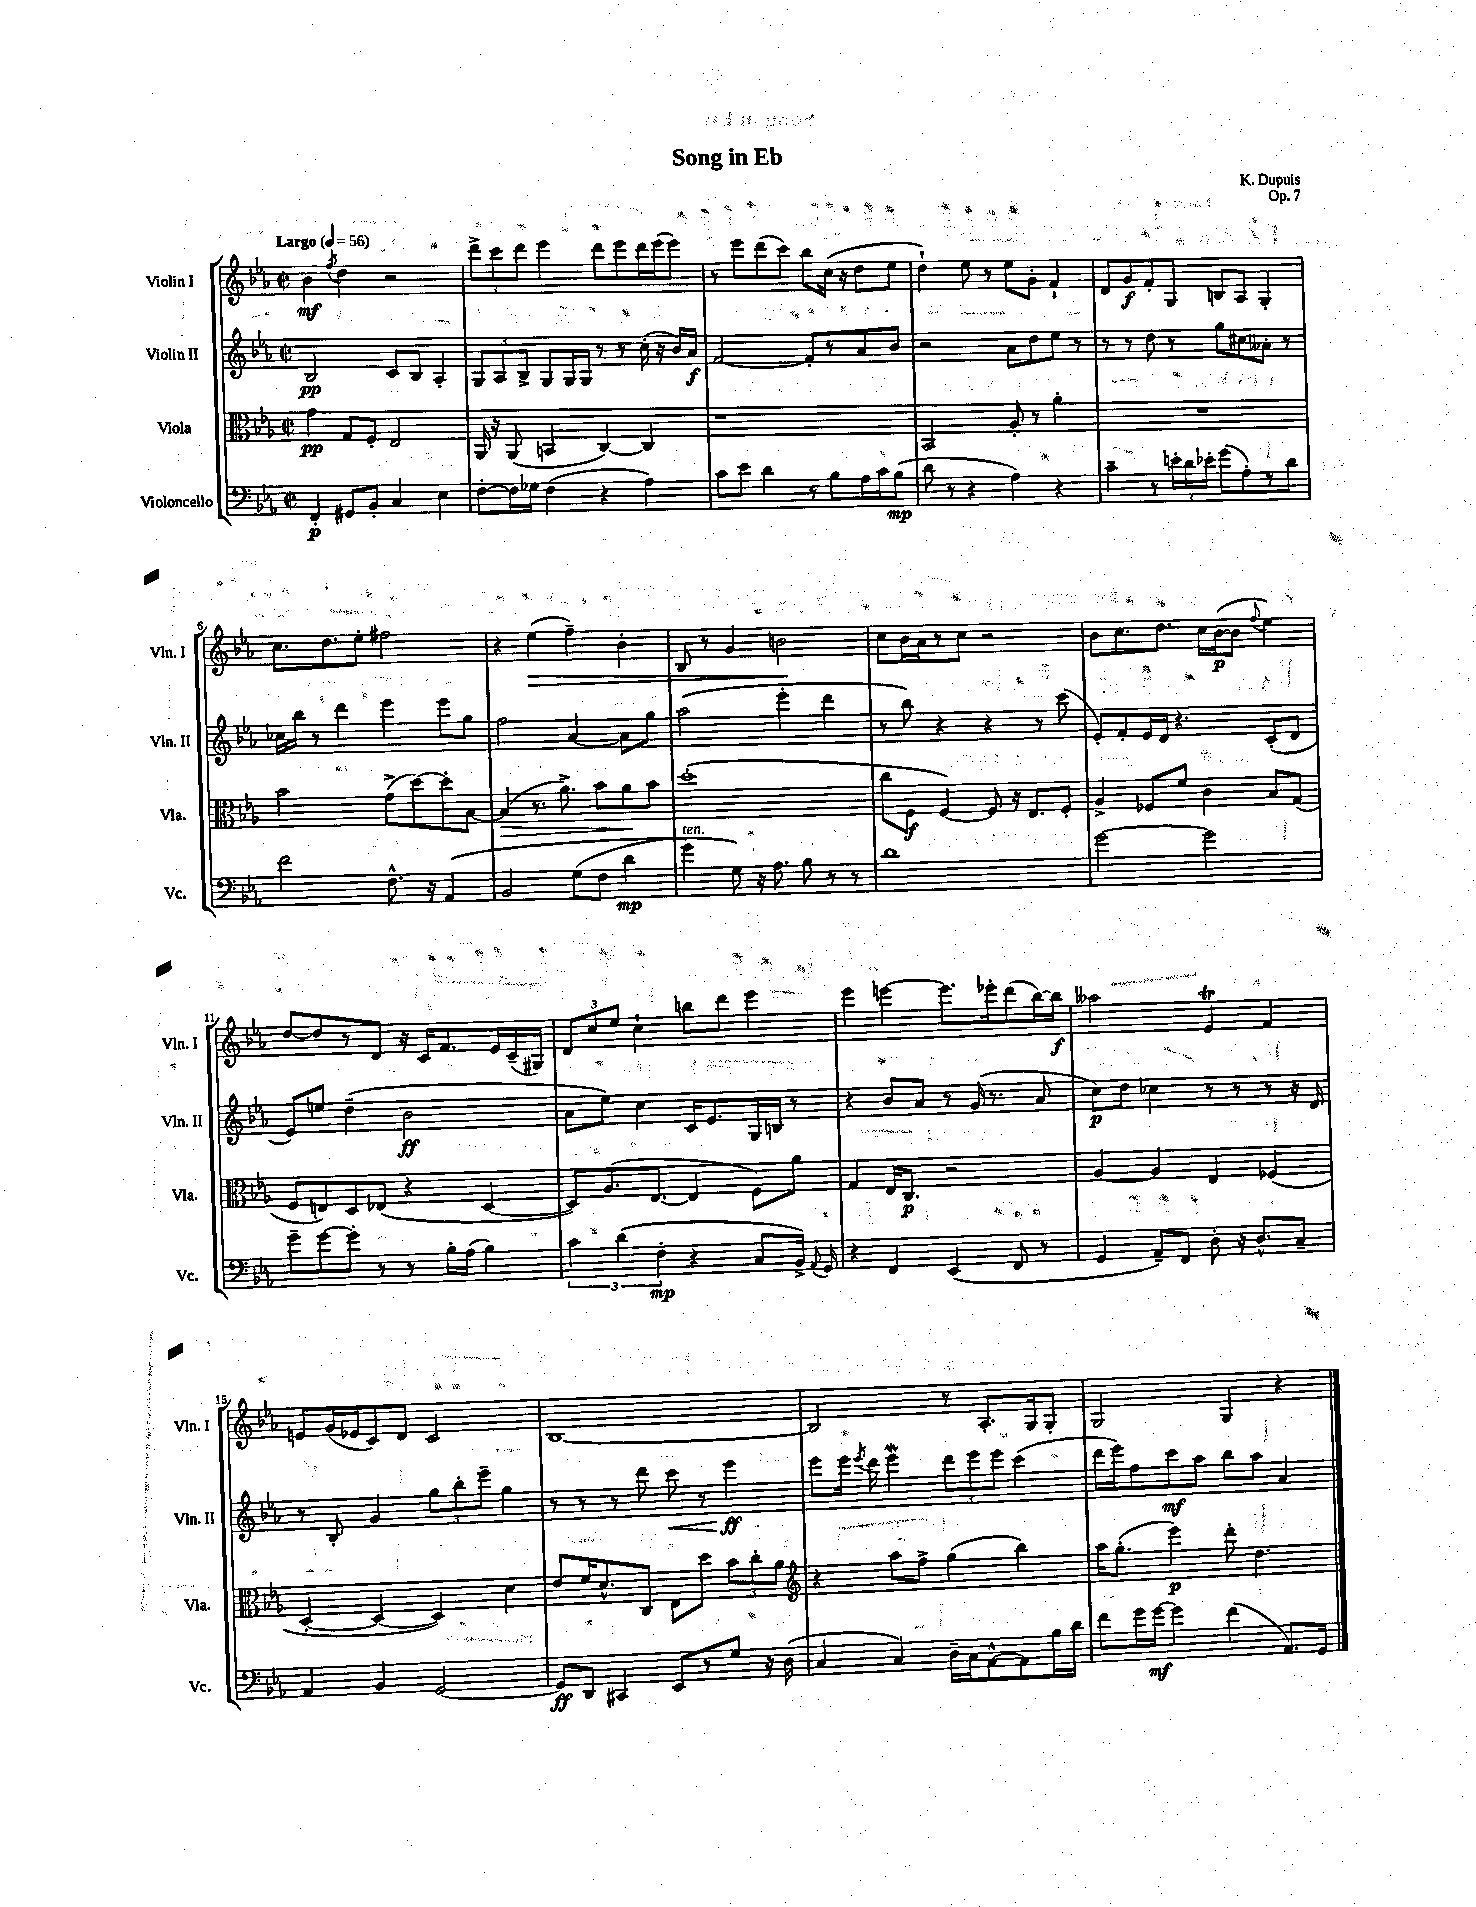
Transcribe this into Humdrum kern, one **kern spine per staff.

**kern	**dynam	**kern	**dynam	**kern	**dynam	**kern	**dynam
*part4	*part4	*part3	*part3	*part2	*part2	*part1	*part1
*staff4	*staff4	*staff3	*staff3	*staff2	*staff2	*staff1	*staff1
*I"Violoncello	*	*I"Viola	*	*I"Violin II	*	*I"Violin I	*
*I'Vc.	*	*I'Vla.	*	*I'Vln. II	*	*I'Vln. I	*
*clefF4	*	*clefC3	*	*clefG2	*	*clefG2	*
*k[b-e-a-]	*	*k[b-e-a-]	*	*k[b-e-a-]	*	*k[b-e-a-]	*
*M2/2	*	*M2/2	*	*M2/2	*	*M2/2	*
*met(c|)	*	*met(c|)	*	*met(c|)	*	*met(c|)	*
*MM56	*	*MM56	*	*MM56	*	*MM56	*
=1	=1	=1	=1	=1	=1	=1	=1
!	!	!	!	!	!	!LO:TX:a:B:t=Largo	!
4FF'/	p	4g\	pp	2B-/	pp	4b-\	mf
.	.	.	.	.	.	8qff/	.
8GG#X/L	.	8G/L	.	.	.	4dd\	.
8BB-'/J	.	8F'/J	.	.	.	.	.
4C/	.	2E-/	.	8c/L	.	2r	.
.	.	.	.	8B-/J	.	.	.
4E-\	.	.	.	4A-'/	.	.	.
=2	=2	=2	=2	=2	=2	=2	=2
[8F'\L	.	16AA-/	.	12G/L	.	12ddd^\L	.
.	.	16r	.	.	.	.	.
.	.	.	.	12A-/	.	12ccc\	.
16F\L]	.	(8AA-/	.	.	.	.	.
.	.	.	.	12B-^/J	.	12ddd\J	.
16G-X\JJ	.	.	.	.	.	.	.
(4F\	.	4BBn/	.	8G/L	.	4eee-\	.
.	.	.	.	16G/L	.	.	.
.	.	.	.	16G/JJ	.	.	.
4r	.	[4C/)	.	8r	.	8ddd\L	.
.	.	.	.	8r	.	8eee-\	.
4A-\)	.	4C/]	.	(16cc'\	.	16ddd\L	.
.	.	.	.	16r	.	(16eee-\J	.
.	.	.	.	16b-/LL)	.	8eee-\J)	.
.	.	.	.	16a-/JJ	f	.	.
=3	=3	=3	=3	=3	=3	=3	=3
8c\L	.	1r	.	[2f/	.	8r	.
8e-\J	.	.	.	.	.	8eee-\L	.
4d\	.	.	.	.	.	(8ddd\	.
.	.	.	.	.	.	8ccc\J)	.
8r	.	.	.	8f'/L]	.	8bb-\L	.
8B-\L	.	.	.	8r	.	(16cc\Jk	.
.	.	.	.	.	.	16r	.
16A-\L	.	.	.	8a-/	.	8dd\L	.
16c\J	.	.	.	.	.	.	.
(8B-\J	mp	.	.	8b-/J	.	8ee-\J	.
=4	=4	=4	=4	=4	=4	=4	=4
8d\	.	2BB-/	.	2r	.	4dd`\)	.
8r	.	.	.	.	.	.	.
4r	.	.	.	.	.	8ee-\	.
.	.	.	.	.	.	8r	.
4A-\)	.	8A-'/	.	8a-\L	.	8ee-\L	.
.	.	8r	.	8dd\	.	8g'\J	.
4r	.	4a-'\	.	8ee-\J	.	4f`/	.
.	.	.	.	8r	.	.	.
=5	=5	=5	=5	=5	=5	=5	=5
4c~\	.	1r	.	8r	.	8d/L	.
.	.	.	.	8r	.	8g/	f
8r	.	.	.	8dd\	.	8f'/	.
24en'\LL	.	.	.	8r	.	8G/J	.
24d\	.	.	.	.	.	.	.
24e-X'\JJ	.	.	.	.	.	.	.
(8g\L	.	.	.	8gg\L	.	8Bn/L	.
8A-'\)	.	.	.	8cc#X\	.	8A-/J	.
8r	.	.	.	8a--X'\J	.	4G'/	.
8d\J	.	.	.	8r	.	.	.
!!LO:LB:g=z
=6	=6	=6	=6	=6	=6	=6	=6
2f\	.	2b-\	.	16cc-X\LL	.	8.cc\L	.
.	.	.	.	16bb-\JJ	.	.	.
.	.	.	.	8r	.	.	.
.	.	.	.	.	.	8.dd\	.
.	.	.	.	4ddd\	.	.	.
.	.	.	.	.	.	8ee-'\J	.
8.F^^\	.	(8g^\L	.	4eee-\	.	2ff#X\	.
.	.	[8dd\)	.	.	.	.	.
16r	.	.	.	.	.	.	.
(4AA-/	.	8dd'\]	.	8eee-\L	.	.	.
.	.	[8B-\J	.	8gg\J	.	.	.
=7	=7	=7	=7	=7	=7	=7	=7
!	!	!	!LO:HP:b	!	!	!	!
2BB-/	.	(4B-/]	>	2ff\	.	4r	.
!	!	!	!	!	!	!	!LO:HP:b
.	.	8.r	.	.	.	(4ee-\	>
.	.	8.a-^\)	.	.	.	.	.
(8G\L	.	.	.	[4a-/	.	4ff~\)	.
8F\J	.	8b-\L	.	.	.	.	.
4d\	mp	8a-\	.	8a-\L]	.	4b-'\	.
.	.	8b-\J	]	8gg\J	.	.	.
=8	=8	=8	=8	=8	=8	=8	=8
!LO:TX:a:i:t=ten.	!	!	!	!	!	!	!
4g\)	.	(1dd'	.	(2aa-\	.	8B-/	.
.	.	.	.	.	.	8r	.
8G\)	.	.	.	.	.	4g/	.
16r	.	.	.	.	.	.	.
8.A-\	.	.	.	.	.	.	.
.	.	.	.	4eee-'\	.	2bn\	.
8B-\	.	.	.	.	.	.	.
8r	.	.	.	4ddd\	.	.	.
8r	.	.	.	.	.	.	.
.	.	.	.	.	.	.	]
=9	=9	=9	=9	=9	=9	=9	=9
1d	.	8cc\L	.	8r	.	8cc\L	.
.	.	8F\J	f	8bb-\)	.	16b-\L	.
.	.	.	.	.	.	16a-\J	.
.	.	[4F/)	.	4r	.	8r	.
.	.	.	.	.	.	8cc\J	.
.	.	8F/]	.	4r	.	2r	.
.	.	16r	.	.	.	.	.
.	.	8.E-/L	.	.	.	.	.
.	.	.	.	8r	.	.	.
.	.	8F'/J	.	(8ccc\	.	.	.
=10	=10	=10	=10	=10	=10	=10	=10
[2g\	.	4A-^/	.	8e-'/L)	.	8b-\L	.
.	.	.	.	8f'/	.	8.cc\	.
.	.	8F-X/L	.	16e-/L	.	.	.
.	.	.	.	16d/JJ	.	8.dd\J	.
.	.	8f/J	.	4.r	.	.	.
2g\]	.	4c\	.	.	.	16cc\LL	.
.	.	.	.	.	.	([16b-\J	p
.	.	.	.	.	.	8b-\J]	.
.	.	.	.	.	.	8qqff/	.
.	.	8B-/L	.	(8c'/L	.	4ee-\)	.
.	.	(8G/J	.	8d/J	.	.	.
!!LO:LB:g=z
=11	=11	=11	=11	=11	=11	=11	=11
8g~\L	.	8F/L	.	8e-/L)	.	[8dd/L	.
[8g\	.	8En/)	.	8een/J	.	8dd/]	.
8g'\J]	.	8D/	.	(4dd~\	.	8r	.
8r	.	(8E-X/J	.	.	.	8d/J	.
8r	.	4r	.	2b-\	ff	16r	.
.	.	.	.	.	.	16c/KL	.
16B-'\LL	.	.	.	.	.	8.f/	.
(16A-\JJ	.	.	.	.	.	.	.
4B-\)	.	[4D/	.	.	.	.	.
.	.	.	.	.	.	16e-/L	.
.	.	.	.	.	.	(16c~/	.
.	.	.	.	.	.	16G#X/JJ)	.
=12	=12	=12	=12	=12	=12	=12	=12
6c\	.	8D/L])	.	8a-\L	.	12d/L	.
.	.	.	.	.	.	12cc/	.
.	.	(8.A-/	.	8ee-\J)	.	.	.
(6d\	.	.	.	.	.	12ee-/J	.
.	.	.	.	4cc\	.	4cc`\	.
.	.	[8.E-/J	.	.	.	.	.
6F'\	mp	.	.	.	.	.	.
4r	.	4E-/]	.	16c/KL	.	8bbn\L	.
.	.	.	.	8.e-/	.	.	.
.	.	.	.	.	.	8ddd\J	.
8C/L	.	8F\L)	.	16G/L	.	4eee-\	.
.	.	.	.	16Bn/JJ	.	.	.
16BB-^/Jk)	.	8a-\J	.	8r	.	.	.
8qqAA-/	.	.	.	.	.	.	.
16GG/	.	.	.	.	.	.	.
=13	=13	=13	=13	=13	=13	=13	=13
4r	.	4G/	.	4r	.	4eee-\	.
4FF/	.	16E-/KL	.	8b-/L	.	[4eeen\	.
.	.	8.C/J	p	.	.	.	.
.	.	.	.	8a-/J	.	.	.
(4EE-/	.	2r	.	8r	.	8.eee\L]	.
.	.	.	.	(16g/	.	.	.
.	.	.	.	8.r	.	16eee-X'\k	.
8FF/	.	.	.	.	.	(8ddd\	.
8r	.	.	.	8a-/	.	[16bb-\L)	.
.	.	.	.	.	.	16bb-\JJ]	f
=14	=14	=14	=14	=14	=14	=14	=14
4GG/	.	[4A-/	.	8cc\L)	p	2aa--X\	.
.	.	.	.	8dd\J	.	.	.
8AA-~/L)	.	4A-/]	.	4cc-X\	.	.	.
8FF/J	.	.	.	.	.	.	.
8D'\	.	4E-/	.	8r	.	4e-T/	.
16r	.	.	.	8r	.	.	.
8.D^^/L	.	.	.	.	.	.	.
.	.	(4F-X/	.	8r	.	4f/	.
8C~/J	.	.	.	16r	.	.	.
.	.	.	.	16d/	.	.	.
!!LO:LB:g=z
=15	=15	=15	=15	=15	=15	=15	=15
4AA-/	.	[4D'/	.	8r	.	8en/L	.
.	.	.	.	8B-'/	.	(16g/L	.
.	.	.	.	.	.	16e-X/J	.
4BB-/	.	4D/_	.	4g/	.	8c/)	.
.	.	.	.	.	.	8d/J	.
[2GG/	.	4D/])	.	12gg\L	.	2c/	.
.	.	.	.	12bb-'\	.	.	.
.	.	.	.	12eee-~\J	.	.	.
.	.	4d\	.	4gg\	.	.	.
=16	=16	=16	=16	=16	=16	=16	=16
8GG/L]	ff	8e-/L	.	8r	.	[1B-	.
8DD/J	.	16f/K	.	8r	.	.	.
.	.	8.d^^/	.	.	.	.	.
4CC#X/	.	.	.	8r	.	.	.
.	.	8C/J	.	8ddd\	.	.	.
!	!	!	!	!	!LO:HP:b	!	!
8EE-/L	.	8E-\L	.	8ccc\	<	.	.
8r	.	8dd\J	.	8r	.	.	.
8G/J	.	12b-\L	.	4eee-\	ff	.	.
.	.	12cc'\	.	.	.	.	.
16r	.	.	.	.	.	.	.
.	.	12a-\J	.	.	.	.	.
(16D\	.	.	.	.	.	.	.
.	.	.	.	.	[	.	.
=17	=17	=17	=17	=17	=17	=17	=17
*	*	*clefG2	*	*	*	*	*
4C/	.	4r	.	8eee-\L	.	2B-/]	.
.	.	.	.	16eee-\Jk	.	.	.
.	.	.	.	8qeee-/	.	.	.
.	.	.	.	16ddd\	.	.	.
4C/)	.	8aa-\L	.	4eee-w\	.	.	.
.	.	8ff^\J	.	.	.	.	.
16D~\LL	.	(4gg\	.	12ddd\L	.	8r	.
16C\J	.	.	.	.	.	.	.
.	.	.	.	12eee-\	.	.	.
[8AA-^^\	.	.	.	.	.	8.A-'/L	.
.	.	.	.	12eee-\J	.	.	.
8AA-\]	.	4bb-\)	.	(4ccc\	.	.	.
.	.	.	.	.	.	16G/k	.
16B-\L	.	.	.	.	.	8G'/J	.
16d\JJ	.	.	.	.	.	.	.
=18	=18	=18	=18	=18	=18	=18	=18
8f\L	.	16aa-\KL	.	16ddd\LL	.	2G/	.
.	.	(8.gg'\J	.	16eee-\J)	.	.	.
16g\L	.	.	.	8ff\	.	.	.
[16g\JJ	mf	.	.	.	.	.	.
4g\]	.	4eee-\)	p	8ccc\	mf	.	.
.	.	.	.	8aa-\J	.	.	.
(4f\	.	8ddd'\	.	8bb-\L	.	4G/	.
.	.	4.dd\	.	8aa-\J	.	.	.
8.AA-/L)	.	.	.	4a-/	.	4r	.
16GG/Jk	.	.	.	.	.	.	.
==	==	==	==	==	==	==	==
*-	*-	*-	*-	*-	*-	*-	*-
